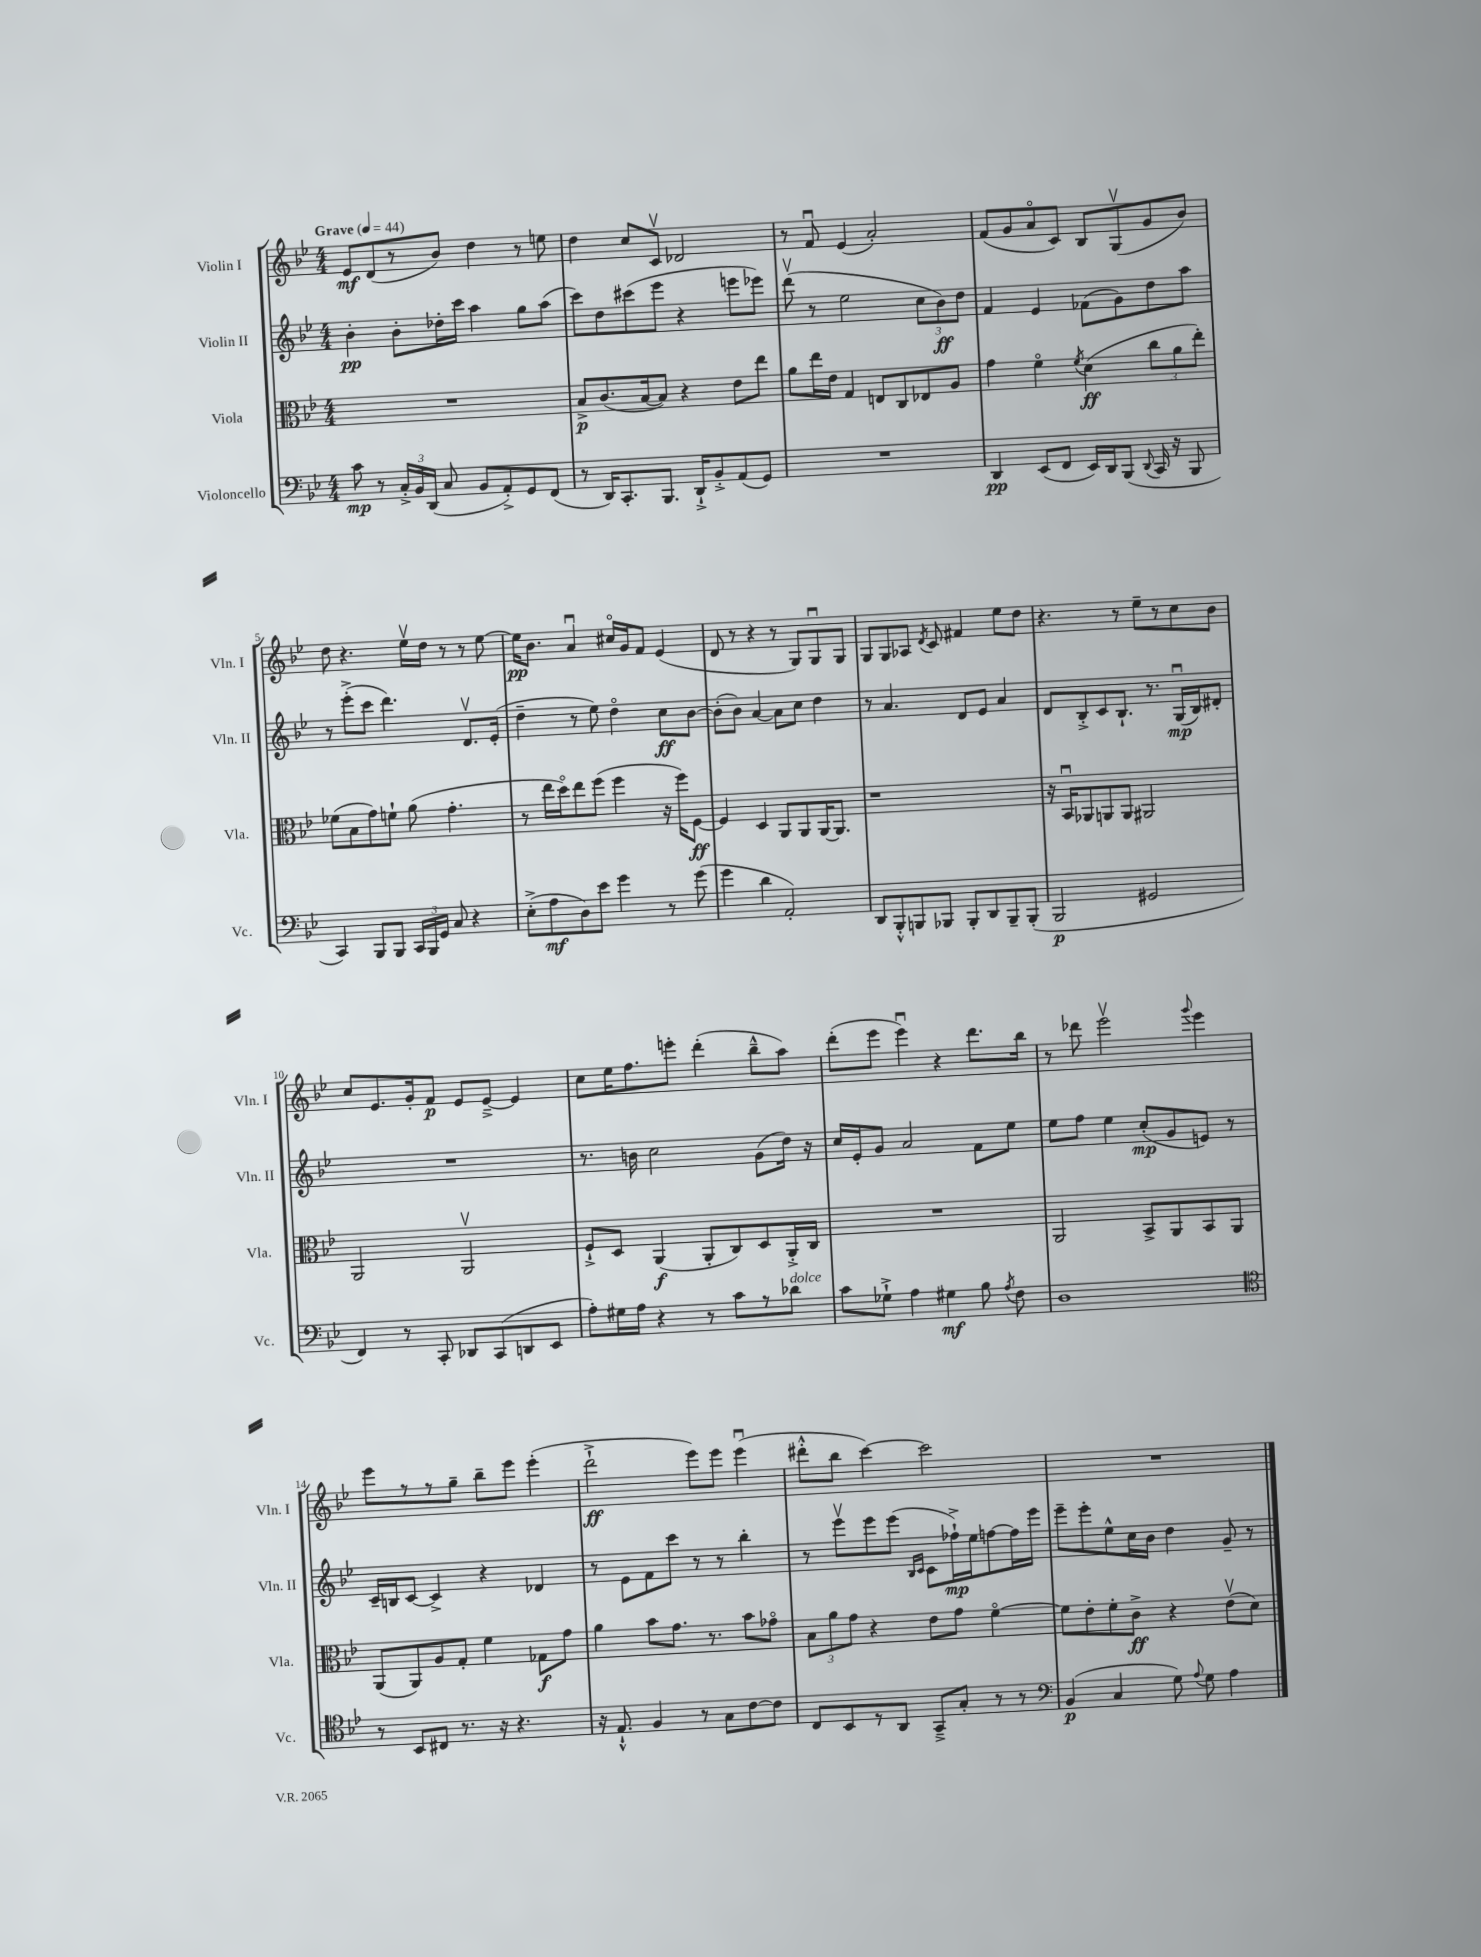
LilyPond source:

<<
\new StaffGroup <<
\new Staff = "s0" \with { instrumentName = "Violin I" shortInstrumentName = "Vln. I" } {
    \clef treble \key bes \major \numericTimeSignature \time 4/4 \tempo "Grave" 4 = 44
    \autoBeamOff ees'8[\mf d'8( r8 bes'8]) d''4 r8 e''8 |
    d''4 c''8[ c'8]\upbow des'2 |
    r8 f'8\downbow ees'4( a'2-.) |
    f'8[( g'8 a'8\flageolet c'8]) bes8[ g8\upbow( g'8 bes'8]) |
    d''8 r4. ees''16[\upbow d''16] r8 r8 ees''8~ |
    ees''16[\pp bes'8.] a'4\downbow cis''16[\flageolet g'16 f'8] ees'4( |
    d'8 r8 r4 r8 g8[) g8\downbow g8] |
    g8[ g8 aes8] \acciaccatura { d'8 } c'8 fis'4 ees''8[ d''8] |
    r4. r8 ees''8[-- r8 c''8 bes'8] |
    c''8[ ees'8. g'16-. f'8]\p ees'8[ ees'8]~---> ees'4 |
    c''8[ ees''16 f''8. e'''8]-. d'''4-.( bes''8[---^ a''8]) |
    d'''8[-.( ees'''8] ees'''4\downbow) r4 d'''8.[ bes''16] |
    r8 des'''8 ees'''2\upbow \appoggiatura { g'''8 } ees'''4 |
    ees'''8[ r8 r8 g''8]-- bes''8[-- ees'''8] ees'''4-.( |
    d'''2-!->\ff ees'''8[) ees'''8] ees'''4\downbow( |
    dis'''8[-.-^ bes''8] c'''4~) c'''2 |
    R1 \bar "|." |
}
\new Staff = "s1" \with { instrumentName = "Violin II" shortInstrumentName = "Vln. II" } {
    \clef treble \key bes \major \numericTimeSignature \time 4/4
    \autoBeamOff bes'4-.\pp bes'8[-. des''16-. c'''16] a''4 g''8[ a''8]( |
    c'''8[) d''8 cis'''8( ees'''8] r4 e'''8[ ees'''8]) |
    d'''8\upbow( r8 ees''2 \tuplet 3/2 { c''8[ bes'8\ff) d''8] } |
    f'4 ees'4 fes'8[( g'8) d''8 a''8] |
    r8 ees'''8[-.->( c'''8] d'''4.) d'8.[\upbow ees'16]-.( |
    d''4-- r8 ees''8) d''4\flageolet c''8[\ff bes'8]~ |
    bes'8[-.( bes'8]) a'4~ a'8[ c''8] d''4 |
    r8 a'4. d'8[ ees'8] a'4 |
    d'8[ bes8-.-> c'8 bes8.]-! r8. g16[\downbow\mp( bes16) dis'8]-. |
    R1 |
    r8. b'16 c''2 g'8[( d''16]) r16 |
    c''16[ ees'16-. g'8] a'2 f'8[ ees''8] |
    ees''8[ f''8] ees''4 c''8[-.\mp( g'8 e'8]) r8 |
    c'16[-- b16 c'8]~ c'4-> r4 des'4 |
    r8 ees'8[ f'8 c'''8] r8 r8 bes''4-. |
    r8 ees'''8[\upbow ees'''8 ees'''8]( \grace { bes16[ c'16] } c'8[ fes''16-!->\mp) ees''16 f''8~ f''16 ees'''16] |
    ees'''8[-- ees'''8-. ees''8-^ c''16 bes'16] d''4 g'8-- r8 \bar "|." |
}
\new Staff = "s2" \with { instrumentName = "Viola" shortInstrumentName = "Vla." } {
    \clef alto \key bes \major \numericTimeSignature \time 4/4
    \autoBeamOff R1 |
    bes8[->\p c'8.( bes16~ bes8]) r4 ees'8[ ees''8] |
    a'8[ ees''16 ees'16] g4 e8[ c8 ees8 a8] |
    g'4 f'4\flageolet \acciaccatura { f'8 } d'4\ff( \tuplet 3/2 { c''8[ a'8 ees''8]-.) } |
    fes'8[( bes8 g'8) f'8]-! a'8( g'4.-. |
    r8 ees''16[ d''16\flageolet) ees''8 f''8]( f''4 r16 f''16[) f8]~\ff |
    f4 d4 a,8[ a,8 a,16~ a,8.] |
    r1 |
    r16 bes,16[\downbow aes,8 a,8 a,8] ais,2 |
    a,2 a,2\upbow |
    f8[-!-> d8] a,4\f( a,8[-. c8) d8 a,16-.-> c16] |
    R1 |
    a,2 bes,8[-> a,8 bes,8 a,8] |
    a,8[( a,8) a8 g8]-. f'4 ges8[\f g'8] |
    a'4 bes'8[ g'8.] r8. bes'8[ ges'8]\flageolet |
    \tuplet 3/2 { bes8[ a'8 g'8] } r4 ees'8[ g'8] f'4~\flageolet |
    f'8[ ees'8-. f'8-. c'8]->\ff r4 ees'8[\upbow( d'8]) \bar "|." |
}
\new Staff = "s3" \with { instrumentName = "Violoncello" shortInstrumentName = "Vc." } {
    \clef bass \key bes \major \numericTimeSignature \time 4/4
    \autoBeamOff c'8\mp r8 \tuplet 3/2 { c16[-.-> bes,16 d,16]( } c8 bes,8[ a,8-.->) g,8 f,8]( |
    r8 d,16[) c,8.-. bes,,8.] d,16[-!-> bes,8-.-> a,8( g,8]) |
    R1 |
    d,4\pp ees,8[( f,8] ees,16[) d,16 bes,,8]( \appoggiatura { d,8 } c,16 r16 bes,,8 |
    c,4) bes,,8[ bes,,8] \tuplet 3/2 { c,16[ bes,,16 g,16] } c8 r4 |
    ees8[-.->( a8\mf d8) ees'8] g'4 r8 g'8( |
    g'4 d'4 a,2-.) |
    d,8[ bes,,8-.-^ b,,8 bes,,8] bes,,8[-. d,8 bes,,8-- bes,,8]-.( |
    bes,,2\p gis,2 |
    f,4) r8 c,8-. des,8[ c,8( d,8 ees,8] |
    a8[-.) gis16 a16] r4 r8 c'8[ r8 des'8]^\markup { \italic "dolce" } |
    c'8[ ges8]-!-> a4 gis4\mf bes8 \acciaccatura { a8 } f8 |
    d1 |
    \clef tenor r8 bes,8[ cis8] r8. r16 r4. |
    r16 ees8.-!-^ f4 r8 g8[ c'8~ c'8] |
    c8[ bes,8 r8 a,8] g,8[---> g8]-. r8 r8 |
    \clef bass bes,4\p( c4 g8) \appoggiatura { a8 } g8 a4 \bar "|." |
}
>>
>>
